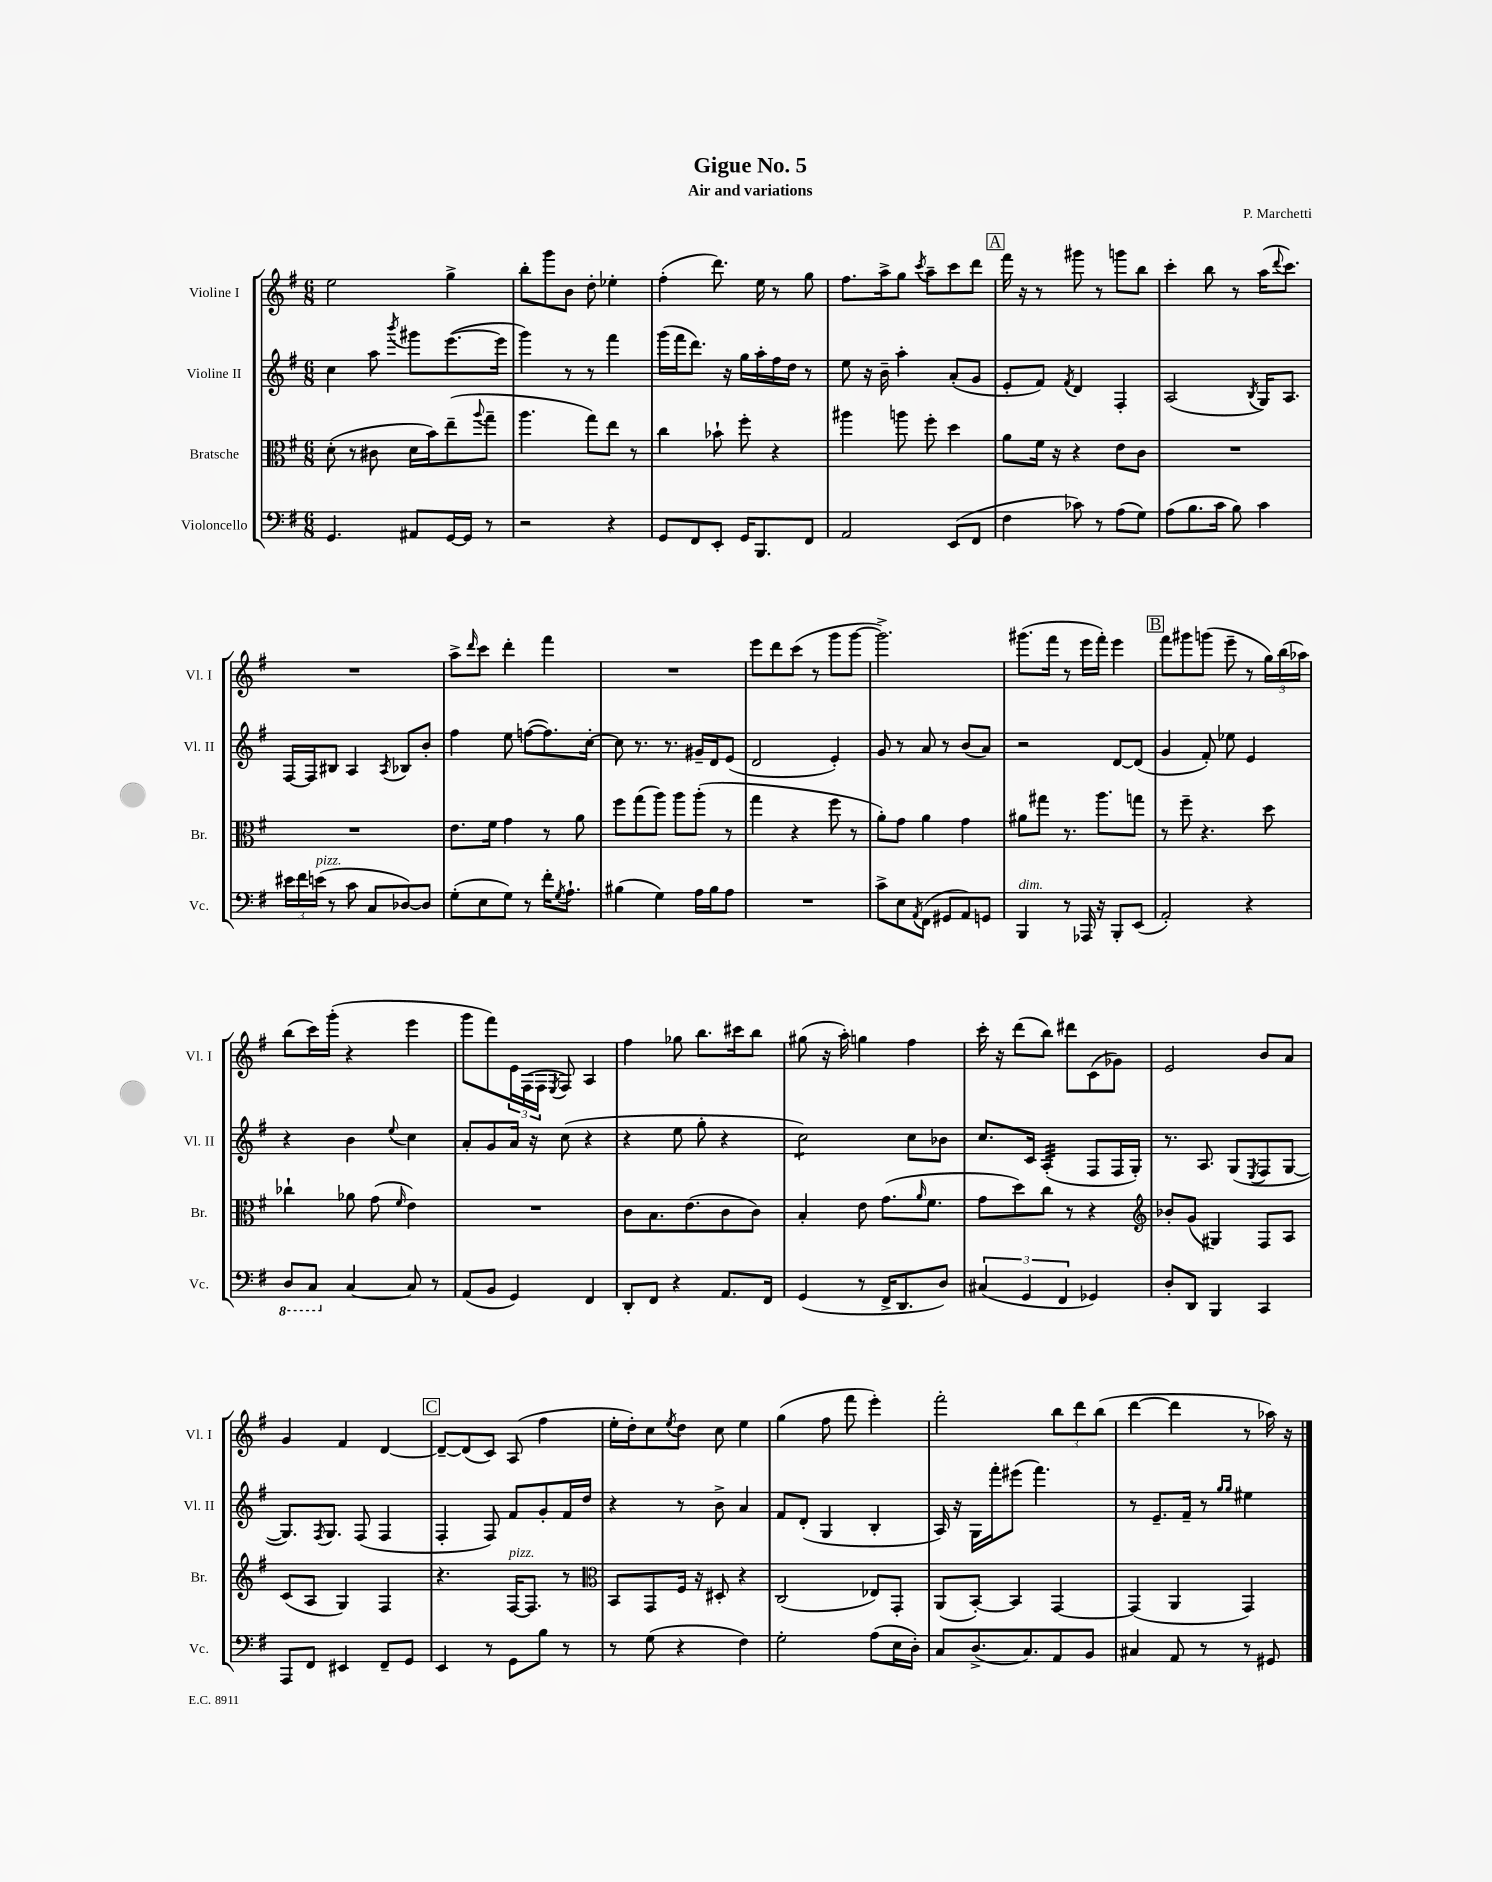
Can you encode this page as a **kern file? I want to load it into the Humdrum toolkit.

**kern	**kern	**kern	**kern
*staff4	*staff3	*staff2	*staff1
*clefF4	*clefC3	*clefG2	*clefG2
*k[f#]	*k[f#]	*k[f#]	*k[f#]
*M6/8	*M6/8	*M6/8	*M6/8
4.GG	(8d'	4cc	2ee
.	8r	.	.
.	8c#	8aa	.
.	.	8qbbb	.
8AA#	16d	8ggg#	.
.	16b)	.	.
[16GG	(8ee~	([8.eee	4gg^
16GG]	.	.	.
.	8qqaa	.	.
8r	8gg~	.	.
.	.	16eee]	.
=	=	=	=
2r	4.aa	4ggg)	8bb'
.	.	.	8ggg
.	.	8r	8b
.	8gg)	8r	8dd'
4r	8ee	4fff#	4ee-'
.	8r	.	.
=	=	=	=
8GG	4cc	(16ggg	(4ff#'
.	.	16fff#	.
8FF#	.	8.ddd)	.
8EE'	8b-`	.	8.ddd)
.	.	16r	.
16GG	8ff#'	16gg	.
8.BBB	.	16aa'	16ee
.	4r	16ff#	8r
.	.	16dd	.
8FF#	.	8r	8gg
=	=	=	=
2AA	4aa#	8ee	8.ff#
.	.	16r	.
.	.	16b~	16aa^
.	8aa	4aa'	8gg
.	.	.	8qccc
.	8ff#'	.	8aa~
(8EE	4dd	(8a'	8ccc
8FF#	.	8g	8ddd
=	=	=	=
4F#	8a	8e'	16fff#
.	.	.	16r
.	16f#	8f#)	8r
.	16r	.	.
.	.	8qf#	.
8c-)	4r	4d	8ggg#
8r	.	.	8r
(8A	8e	4F#'	8ggg
8G)	8c	.	8bb
=	=	=	=
(8A	2.r	(2A	4ccc'
8.B	.	.	.
.	.	.	8bb
16c	.	.	.
8B)	.	.	8r
.	.	8qB	.
4c	.	16G)	(16aa
.	.	.	8qqddd
.	.	8.A	8.ccc)
=	=	=	=
24e#	2.r	[16F#	2.r
24f#	.	.	.
.	.	16F#]	.
(24e	.	.	.
8r	.	8B#	.
8c	.	4A	.
8C	.	.	.
.	.	8qA	.
[8D-)	.	8B-	.
8D-]	.	8b'	.
=	=	=	=
(8G'	8.e	4ff#	8aa^
.	.	.	16qqddd
8E	.	.	8ccc
.	16f#	.	.
8G)	4g	8ee	4ddd'
8r	.	([8ff	.
16f#'	8r	8.ff])	4fff#
8qG	.	.	.
8.A`	.	.	.
.	8a	.	.
.	.	[16cc'	.
=	=	=	=
(4B#	8ff#	8cc]	2.r
.	(8gg	8.r	.
4G)	8aa)	.	.
.	.	8.r	.
.	8aa	.	.
16A	(8aa'	16g#~	.
16B#	.	16d	.
8A	8r	(8e	.
=	=	=	=
2.r	4gg	2d	8eee
.	.	.	8ddd
.	4r	.	(8ccc
.	.	.	8r
.	8ff#	4e')	8ggg
.	8r	.	[8ggg
=	=	=	=
8c^	8a')	8g	2.ggg^])
8E	8g	8r	.
8qAA	.	.	.
(8FF#	4a	8a	.
8GG#	.	8r	.
8AA)	4g	(8b	.
8GG	.	8a)	.
=	=	=	=
4BBB	8a#	2r	(8.ggg#
.	8gg#	.	.
.	.	.	16fff#
8r	8.r	.	8r
16AAA-	.	.	16eee
16r	8.aa	.	16fff#')
8BBB'	.	[8d	4eee
(8EE	8gg	(8d]	.
=	=	=	=
2AA')	8r	4g	8fff#
.	8ff#~	.	8ggg#
.	4.r	8f#')	(8ggg
.	.	8ee-	8eee~
4r	.	4e	8r
.	8dd	.	24gg)
.	.	.	(24bb
.	.	.	24aa-)
=	=	=	=
8DD	4cc-`	4r	(8bb
8CC	.	.	16ccc)
.	.	.	(16ggg'
[4C	8a-	4b	4r
.	(8g	.	.
.	16qqf#	8qqee	.
8C]	4e)	4cc	4eee
8r	.	.	.
=	=	=	=
(8AA	2.r	8a'	8ggg
8BB	.	8g	8fff#)
4GG)	.	16a	24e
.	.	.	(24F#
.	.	16r	.
.	.	.	24F#
.	.	.	8qE
.	.	(8cc	8F#)
4FF#	.	4r	4A
=	=	=	=
8DD'	8c	4r	4ff#
8FF#	8.B	.	.
4r	.	8ee	8gg-
.	(8.e	.	.
.	.	8gg'	8.bb
8.AA	8c	4r	.
.	.	.	16ccc#
.	8c)	.	8bb
16FF#	.	.	.
=	=	=	=
(4GG	4B'	2cc)	(8gg#
.	.	.	16r
.	.	.	16aa')
8r	8e	.	4gg
16FF#^	(8.g	.	.
8.DD	.	.	.
.	.	8cc	4ff#
.	16qqa	.	.
.	8.f#	.	.
8D)	.	8b-	.
=	=	=	=
(6C#	8g	8.cc	16ccc'
.	.	.	16r
.	8dd)	.	(8ddd
6GG	.	.	.
.	.	16c	.
.	8cc	(4A'	8bb)
6FF#	.	.	.
.	8r	.	8ddd#
4GG-)	4r	8F#	(8c
.	.	16F#	8g-)
.	.	16G')	.
=	=	=	=
*	*clefG2	*	*
8D'	8b-'	8.r	2e
8DD	(8g	.	.
.	.	8.A	.
4BBB	4G#)	.	.
.	.	(8G	.
.	.	8qE	.
4CC	8F#	8F#	8b
.	8A	[8G	8a
=	=	=	=
8AAA	(8c	8.G])	4g
8FF#	8A	.	.
.	.	8qF#	.
.	.	8.G	.
4EE#	4G)	.	4f#
.	.	(8F#	.
8FF#~	4F#	4F#	[4d
8GG	.	.	.
=	=	=	=
4EE	4.r	4F#'	8d~_
.	.	.	(8d]
8r	.	8F#)	8c)
8GG	[16F#	8f#	(8A
.	8.F#]	.	.
8B	.	8g'	4ff#
8r	8r	16f#	.
.	.	16dd	.
=	=	=	=
*	*clefC3	*	*
8r	8BB	4r	16ee'
.	.	.	16dd')
(8G	8GG	.	8cc
.	.	.	8qee
4r	16F#	8r	8dd
.	16r	.	.
.	8D#'	8b^	8cc
4F#)	4r	4a	4ee
=	=	=	=
2G'	(2C	8f#	(4gg
.	.	(8d'	.
.	.	4G	8ff#
.	.	.	8fff#
(8A	8E-)	4B'	4eee')
16E	8GG'	.	.
16D')	.	.	.
=	=	=	=
8C	(8AA	16A)	2fff#'
.	.	16r	.
(8.D^	[8BB')	16G	.
.	.	16fff#'	.
.	4BB]	(8eee#	.
8.C)	.	.	.
.	.	4.fff#)	.
8AA	[4GG	.	12bb
.	.	.	12ddd
8BB	.	.	.
.	.	.	(12bb
=	=	=	=
4C#	(4GG]	8r	[4ddd
.	.	8.e~	.
8AA	4AA	.	4ddd]
.	.	16f#~	.
8r	.	8r	.
.	.	16qqgg	.
.	.	16qqgg	.
8r	4GG)	4ee#	8r
8GG#	.	.	16aa-)
.	.	.	16r
==	==	==	==
*-	*-	*-	*-
